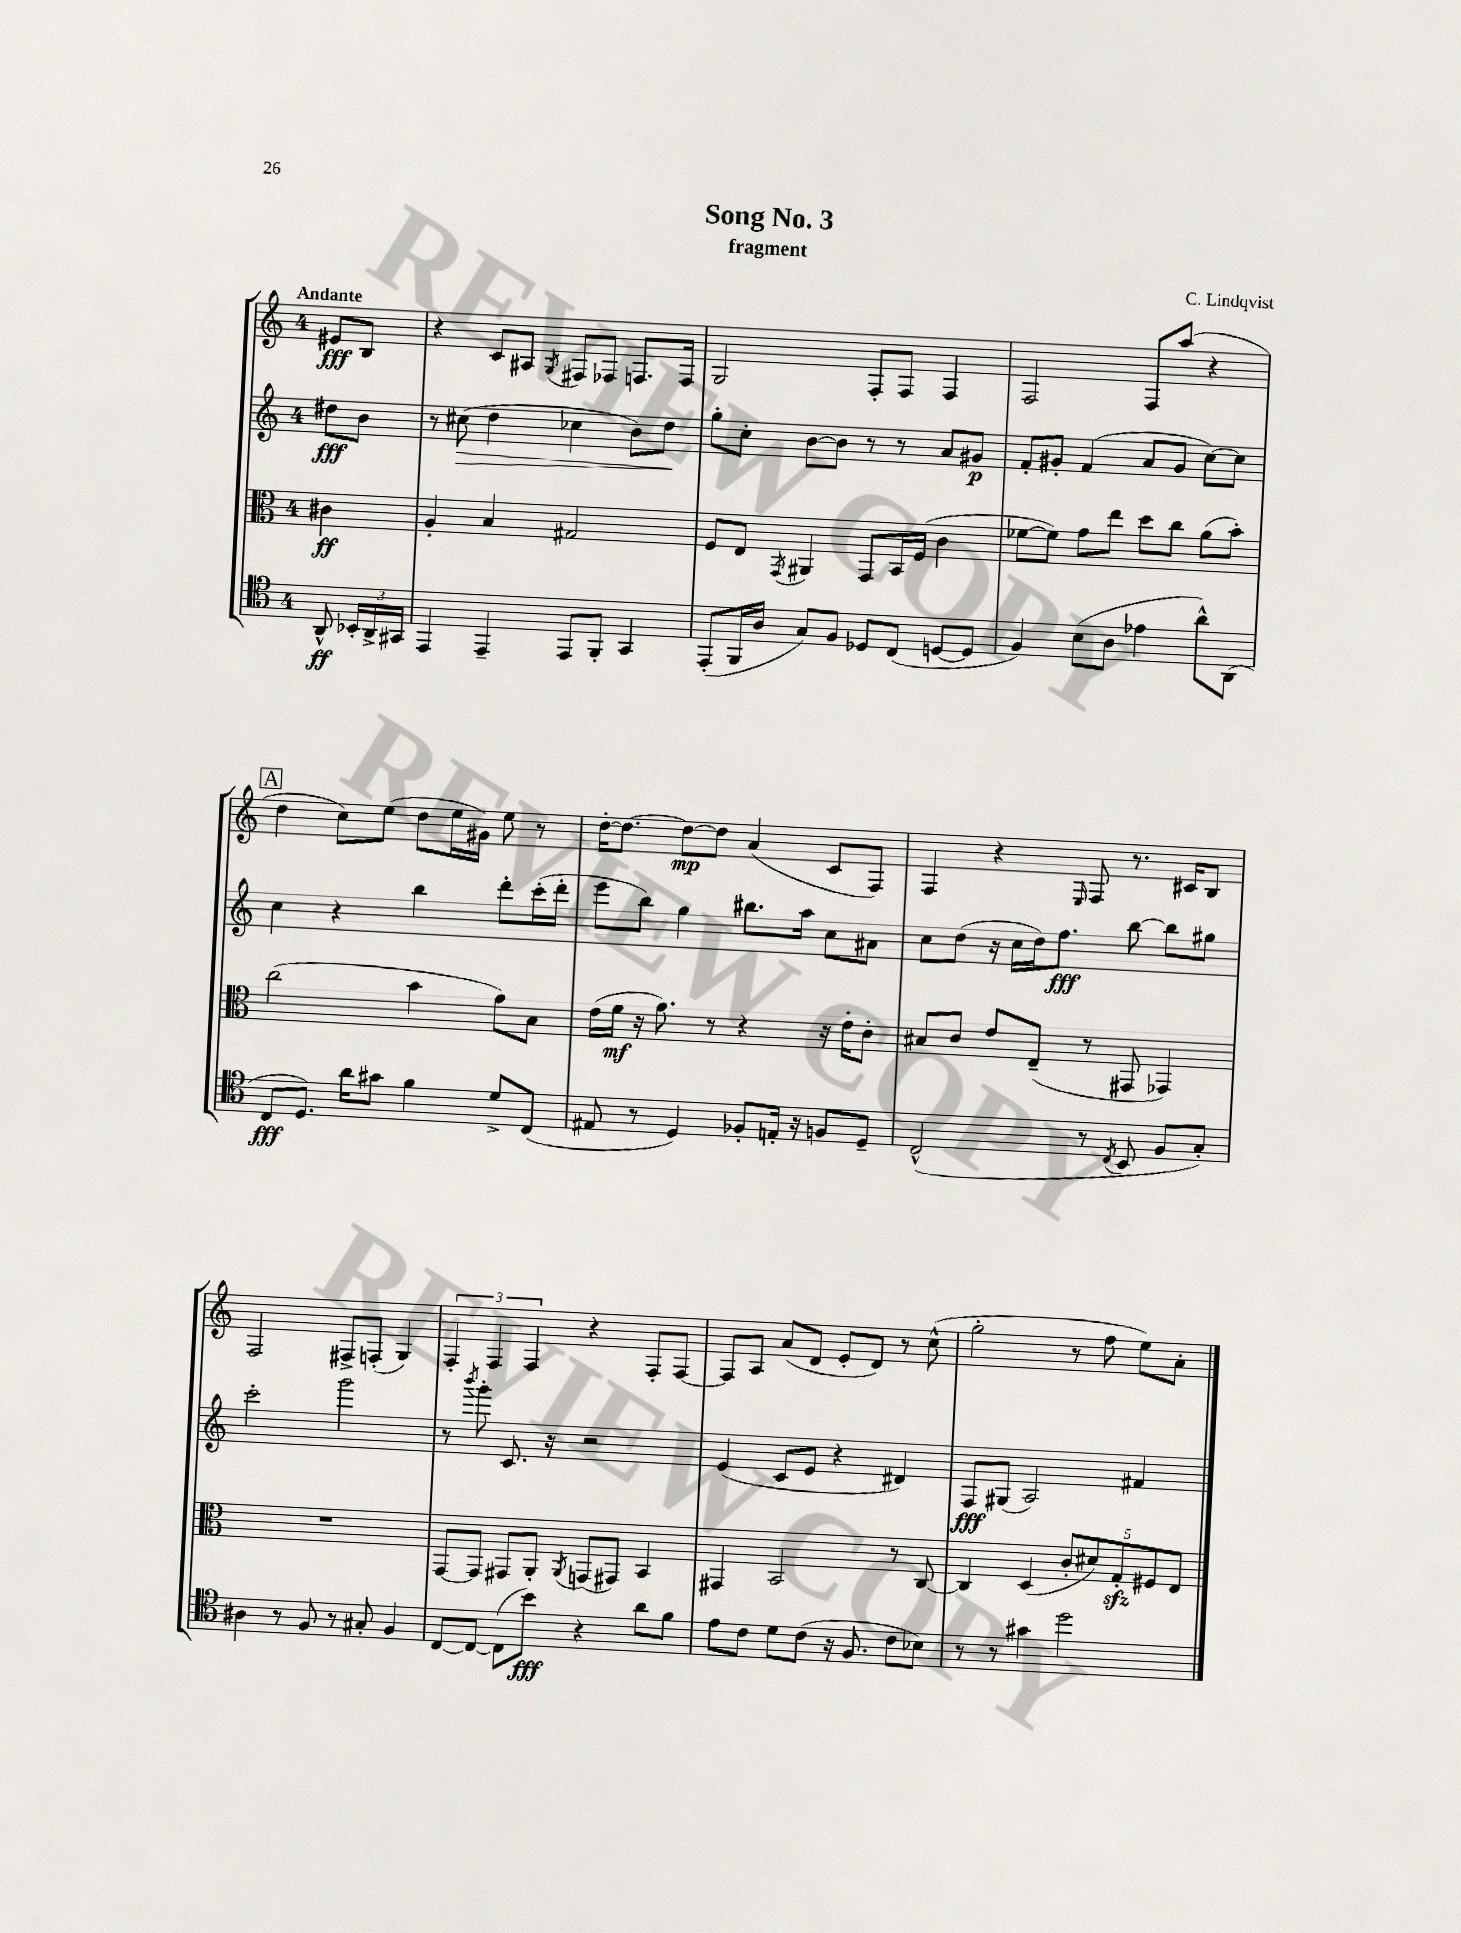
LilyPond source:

\header { title = "Song No. 3" composer = "C. Lindqvist" subtitle = "fragment" }
<<
\new StaffGroup <<
\new Staff = "s0" {
    \clef treble \key c \major \once \override Staff.TimeSignature.style = #'single-digit \time 4/4 \partial 4 \tempo "Andante"
    \autoBeamOff eis'8[\fff b8] |
    r4 c'8[ ais8] \acciaccatura { g8 } fis8[ fes8] f8.[ f16] |
    g2 f8[-. f8] f4 |
    f2 f8[ a''8]( r4 |
    \mark \markup { \box "A" } d''4 c''8[) e''8]( d''8[ e''16 gis'16]) e''8 r8 |
    d''16[~-. d''8.]~ d''8[~\mp d''8] a'4( c'8[ f8]) |
    f4 r4 \grace { e16 } f8 r8. cis'16[ b8] |
    f2 fis8[-> f8]-.( g4) |
    \tuplet 3/2 { f4-. f4 f4 } r4 f8[-. f8]~ |
    f8[ a8] a'8[( d'8] e'8[-. d'8]) r8 c''8-^( |
    g''2-. r8 f''8 e''8[) a'8]-. \bar "|." |
}
\new Staff = "s1" {
    \clef treble \key c \major \once \override Staff.TimeSignature.style = #'single-digit \time 4/4 \partial 4
    \autoBeamOff dis''8[\fff b'8] |
    r8 cis''8\>( d''4 ces''4 b'8[) d''8]\! |
    g''8[-. c''8]-. b'8[~ b'8] r8 r8 a'8[ gis'8]\p |
    f'8[-. gis'8]-. f'4( a'8[ gis'8] c''8[~) c''8] |
    \mark \markup { \box "A" } c''4 r4 b''4 d'''8[-. c'''16-.( d'''16]-. |
    e'''8[ b''8]) g''4 bis''8.[ a''16] c''8[ ais'8] |
    c''8[ d''8]( r16 c''16[ d''16) f''8.]\fff b''8~ b''8[ gis''8] |
    c'''2-. g'''2 |
    r8 \acciaccatura { b'''8 } g'''8-. c'8. r16 r2 |
    e'4( c'8[ e'8] r4 dis'4) |
    f8[\fff gis8]( a2) fis'4 \bar "|." |
}
\new Staff = "s2" {
    \clef alto \key c \major \once \override Staff.TimeSignature.style = #'single-digit \time 4/4 \partial 4
    \autoBeamOff cis'4\ff |
    a4-. b4 gis2 |
    f8[ e8] \acciaccatura { g,8 } ais,4 g,8[ b,16 f16]( c'4 |
    fes'8[~ fes'8]) g'8[ e''8] d''8[ c''8] a'8[( b'8]-.) |
    \mark \markup { \box "A" } c''2( b'4 g'8[) b8] |
    e'16[( f'16]\mf r16 g'8.) r8 r4 r16 e'16[-. c'8]-. |
    bis8[ c'8] e'8[ e8]--( r8 gis,8 ges,4) |
    R1 |
    g,8[~ g,8] gis,8[ a,8]-. \acciaccatura { a,8 } g,8[( gis,8]) b,4 |
    gis,4 b,2 r8 c8~ |
    c4 d4( \tuplet 5/4 { c'8[-. dis'8) g8-.\sfz fis8 e8] } \bar "|." |
}
\new Staff = "s3" {
    \clef tenor \key c \major \once \override Staff.TimeSignature.style = #'single-digit \time 4/4 \partial 4
    \autoBeamOff a,8-^\ff \tuplet 3/2 { bes,16[-. a,16-> gis,16] } |
    e,4 e,4-- e,8[ f,8]-. g,4 |
    e,8[-.( f,16 a16] g8[) f8] des8[ c8]( d8[~ d8] |
    f4) b8[( a8] ees'4 a'8[-^) a,8]( |
    \mark \markup { \box "A" } c8[\fff d8.]) a'16[ gis'8] f'4 d'8[-> c8]( |
    eis8 r8 d4) fes8[-. e16]-. r16 f8[ d8]-- |
    c2-^( r8 \acciaccatura { c8 } b,8 f8[ g8]-.) |
    ais4 r8 f8 r8 gis8-. f4 |
    c8[~ c8]~ c8[( b'8]\fff) r4 a'8[ f'8] |
    e'8[ c'8] d'8[ c'8]( r16 f8. c'8[ bes8]) |
    r8 r8 gis'4 d''2 \bar "|." |
}
>>
>>
\layout { \context { \Score \remove "Bar_number_engraver" } }
